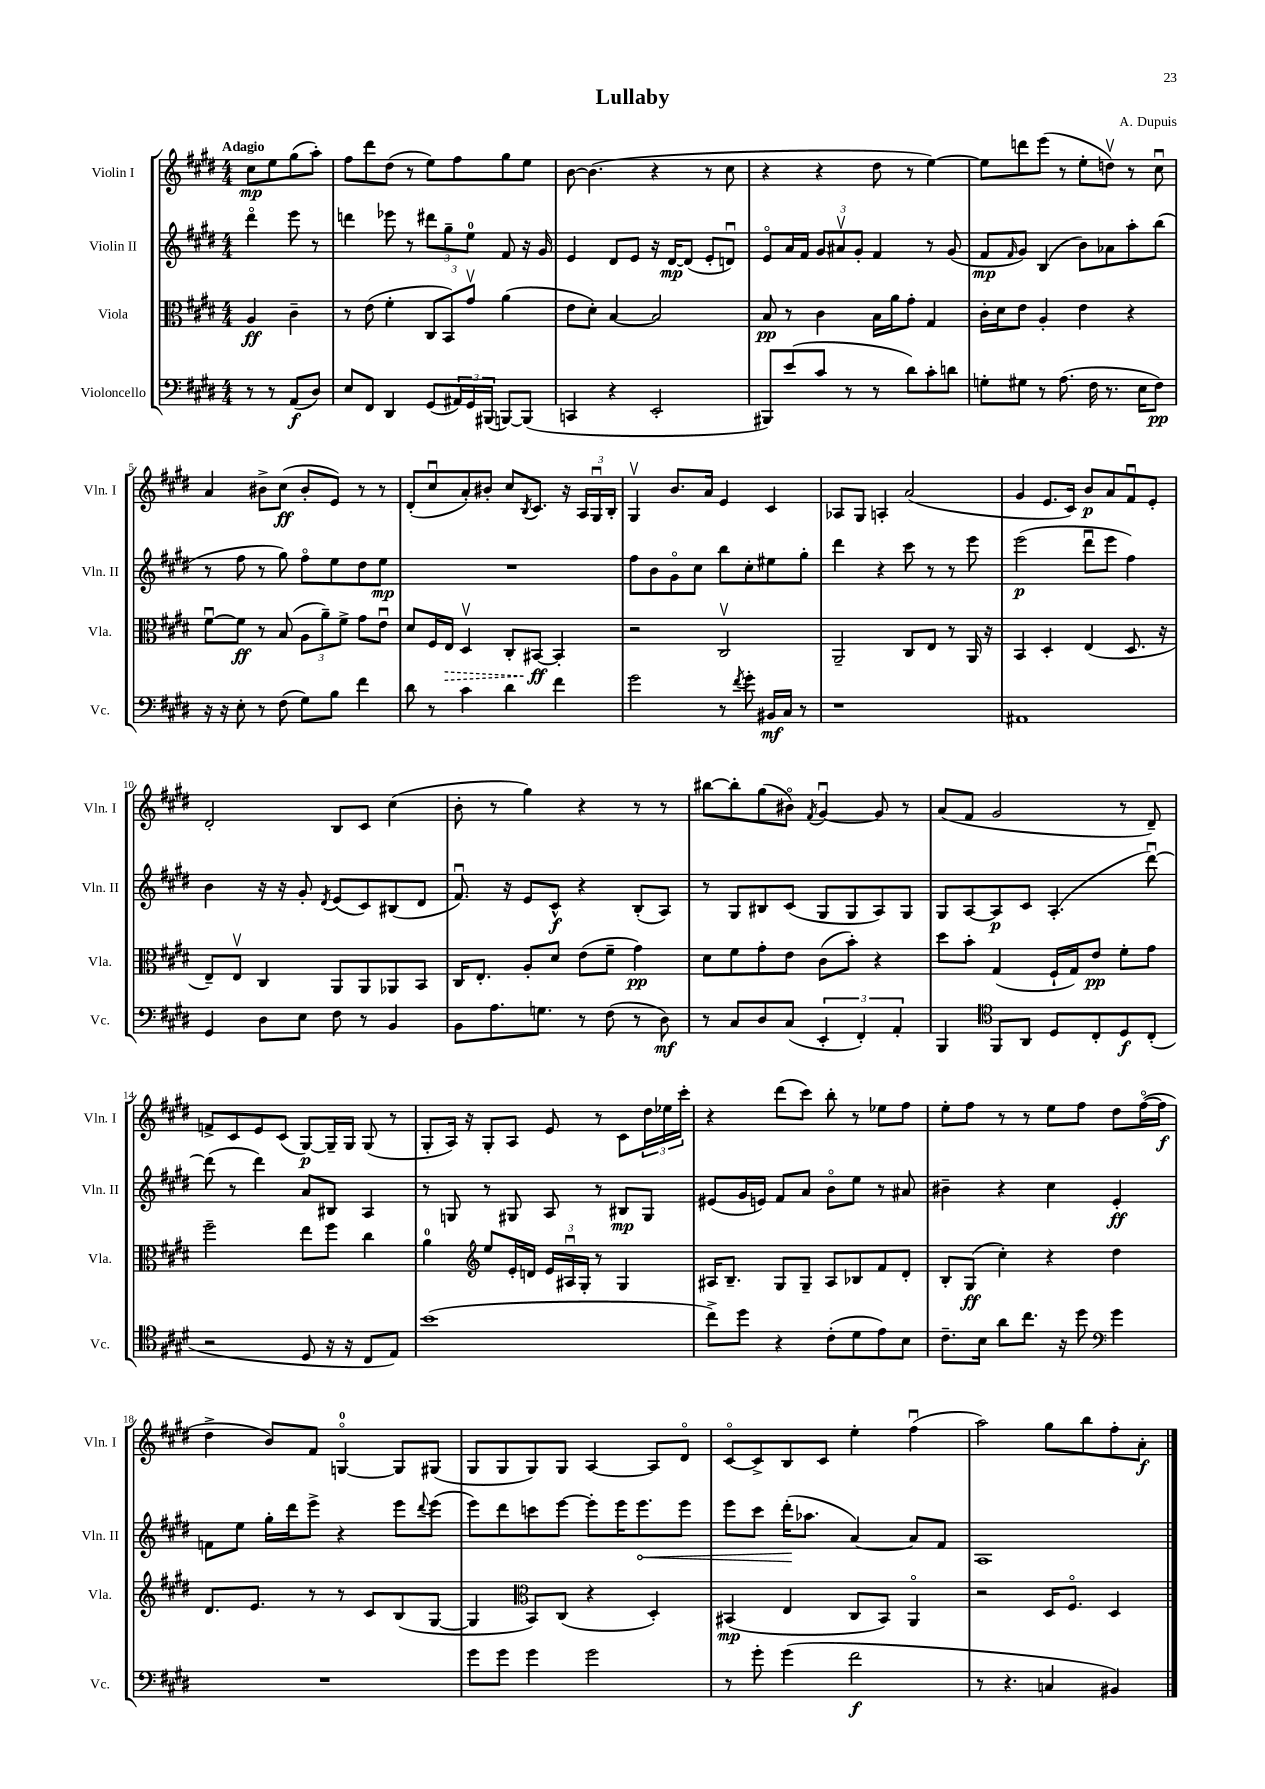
\header { title = "Lullaby" composer = "A. Dupuis" }
<<
\new StaffGroup <<
\new Staff = "s0" \with { instrumentName = "Violin I" shortInstrumentName = "Vln. I" } {
    \clef treble \key e \major \numericTimeSignature \time 4/4 \partial 2 \tempo "Adagio"
    cis''8\mp e''8 gis''8( a''8-.) |
    fis''8 dis'''8 dis''8( r8 e''8) fis''8 gis''8 e''8 |
    b'8~ b'4.( r4 r8 cis''8 |
    r4 r4 dis''8 r8 e''4~) |
    e''8 d'''8 e'''8( r8 e''8-. d''8\upbow) r8 cis''8\downbow |
    a'4 bis'8-> cis''8\ff( bis'8-. e'8) r8 r8 |
    dis'8-.( cis''8\downbow a'8-.) bis'8-. cis''8 \acciaccatura { b8 } cis'8. r16 \tuplet 3/2 { a16 gis16\downbow b16-. } |
    gis4\upbow b'8. a'16 e'4 cis'4 |
    aes8 gis8 a4-. a'2( |
    gis'4 e'8. cis'16) b'8\p a'8 fis'8\downbow e'8-. |
    dis'2-. b8 cis'8 cis''4( |
    b'8-. r8 gis''4) r4 r8 r8 |
    bis''8~ bis''8-. gis''8( bis'8\flageolet) \acciaccatura { fis'8 } gis'4~\downbow gis'8 r8 |
    a'8( fis'8 gis'2 r8 dis'8--) |
    f'8-> cis'8 e'8 cis'8( gis8~\p) gis16-- gis16 gis8( r8 |
    gis8-. a16) r16 gis8-. a8 e'8 r8 cis'8 \tuplet 3/2 { dis''16 ees''16 cis'''16-. } |
    r4 dis'''8( cis'''8) b''8-. r8 ees''8 fis''8 |
    e''8-. fis''8 r8 r8 e''8 fis''8 dis''8 fis''16~\flageolet( fis''16\f |
    dis''4-> b'8) fis'8 g4-0~\flageolet g8 gis8( |
    gis8 gis8 gis8) gis8 a4~ a8 dis'8\flageolet |
    cis'8~\flageolet cis'8-> b8 cis'8 e''4-. fis''4\downbow( |
    a''2) gis''8 b''8 fis''8-. a'8-.\f \bar "|." |
}
\new Staff = "s1" \with { instrumentName = "Violin II" shortInstrumentName = "Vln. II" } {
    \clef treble \key e \major \numericTimeSignature \time 4/4 \partial 2
    dis'''4\flageolet e'''8 r8 |
    d'''4 ees'''8 r8 \tuplet 3/2 { dis'''8 gis''8-- e''8-0 } fis'8 r16 gis'16 |
    e'4 dis'8 e'8 r16 dis'16~\mp dis'8( e'8-. d'8\downbow) |
    e'8\flageolet a'16 fis'16 \tuplet 3/2 { gis'8 ais'8\upbow gis'8-. } fis'4 r8 gis'8( |
    fis'8\mp \grace { fis'16 } gis'8) b4( b'8) aes'8 a''8-. b''8( |
    r8 fis''8 r8 gis''8) fis''8\flageolet e''8 dis''8 e''8\mp |
    R1 |
    fis''8 b'8 gis'8\flageolet cis''8 b''8 cis''8-. eis''8 gis''8-. |
    dis'''4 r4 cis'''8 r8 r8 e'''8 |
    e'''2\p( dis'''8\downbow e'''8 fis''4) |
    b'4 r16 r16 gis'8-. \acciaccatura { dis'8 } e'8( cis'8) bis8( dis'8 |
    fis'8.\downbow) r16 e'8 cis'8-^\f r4 b8-.( a8) |
    r8 gis8 bis8 cis'8( gis8 gis8 a8) gis8 |
    gis8 a8~ a8\p cis'8 a4.-.( dis'''8~\downbow) |
    dis'''8( r8 dis'''4) a'8 bis8 a4 |
    r8 g8 r8 gis8 a8 r8 bis8\mp gis8 |
    eis'8( gis'16 e'16) fis'8 a'8 b'8\flageolet e''8 r8 ais'8 |
    bis'4-- r4 cis''4 e'4-.\ff |
    f'8 e''8 gis''16-. dis'''16 e'''8-> r4 e'''8 \appoggiatura { dis'''8 } e'''8( |
    e'''8) dis'''8 c'''8 e'''8~ e'''8-. e'''16 \once \override Hairpin.circled-tip = ##t e'''8.\< e'''8 |
    e'''8 cis'''8 dis'''16-.\!( aes''8. a'4~) a'8 fis'8 |
    a1 \bar "|." |
}
\new Staff = "s2" \with { instrumentName = "Viola" shortInstrumentName = "Vla." } {
    \clef alto \key e \major \numericTimeSignature \time 4/4 \partial 2
    a4\ff cis'4-- |
    r8 e'8( fis'4-. \tuplet 3/2 { cis8 b,8) gis'8\upbow } a'4( |
    e'8 dis'8-.) b4~ b2 |
    b8\pp r8 cis'4 b16 a'16 gis'8-. gis4 |
    cis'16-. dis'16 e'8 a4-. e'4 r4 |
    fis'8~\downbow fis'8\ff r8 b8( \tuplet 3/2 { a8 a'8--) fis'8-> } gis'8 e'8\downbow |
    dis'8 fis16 \once \override Hairpin.style = #'dashed-line e16\> dis4\upbow cis8-. bis,8~\ff\! bis,4-. |
    r2 cis2\upbow |
    a,2-- cis8 e8 r8 a,16 r16 |
    b,4 dis4-. e4( dis8. r16 |
    e8--) e8\upbow cis4 a,8 a,8 aes,8 b,8 |
    cis16 e8.-. a8-. dis'8 e'8( fis'8-- gis'4\pp) |
    dis'8 fis'8 gis'8-. e'8 cis'8( b'8-.) r4 |
    dis''8 b'8-. gis4( fis16-! gis16) e'8\pp fis'8-. gis'8 |
    fis''2-- e''8 fis''8 cis''4 |
    a'4-0 \clef treble e''8 e'16-. d'16 \tuplet 3/2 { e'16 ais16\downbow gis16-. } r8 gis4 |
    ais16 b8.-- gis8 gis8-- ais8 bes8 fis'8 dis'8-. |
    b8-. gis8\ff( cis''4-.) r4 dis''4 |
    dis'8. e'8. r8 r8 cis'8 b8( gis8~ |
    gis4 \clef alto b,8) cis8( r4 dis4-.) |
    bis,4\mp( e4 cis8 bis,8) a,4\flageolet |
    r2 dis16 fis8.\flageolet dis4 \bar "|." |
}
\new Staff = "s3" \with { instrumentName = "Violoncello" shortInstrumentName = "Vc." } {
    \clef bass \key e \major \numericTimeSignature \time 4/4 \partial 2
    r8 r8 a,8\f( dis8) |
    e8 fis,8 dis,4 gis,8( \tuplet 3/2 { ais,16) gis,16 bis,,16( } b,,8~) b,,8( |
    c,4 r4 e,2-. |
    bis,,8) e'8( cis'8 r8 r8 dis'8) cis'8-. d'8 |
    g8-. gis8 r8 a8.( fis16 r8. e16 fis8\pp) |
    r16 r16 e8-. r8 fis8( gis8) b8 fis'4 |
    dis'8 r8 cis'4 dis'4 fis'4 |
    gis'2 r8 \acciaccatura { fis'8 } gis'8-. bis,16\mf cis16 r8 |
    r1 |
    ais,1 |
    gis,4 dis8 e8 fis8 r8 b,4 |
    b,8 a8. g8. r8 fis8( r8 dis8\mf) |
    r8 cis8 dis8 cis8( \tuplet 3/2 { e,4-. fis,4-.) a,4-. } |
    b,,4 \clef tenor fis,8 a,8 dis8 cis8-. dis8\f cis8-.( |
    r2 dis8 r16 r16 cis8 e8) |
    b'1( |
    cis''8->) dis''8 r4 cis'8-.( dis'8 e'8) b8 |
    cis'8.-- b16 a'8 cis''8. r16 dis''8 \clef bass gis'4 |
    R1 |
    gis'8 gis'8 gis'4 gis'2 |
    r8 gis'8-. gis'4( fis'2\f |
    r8 r4. c4 bis,4) \bar "|." |
}
>>
>>
